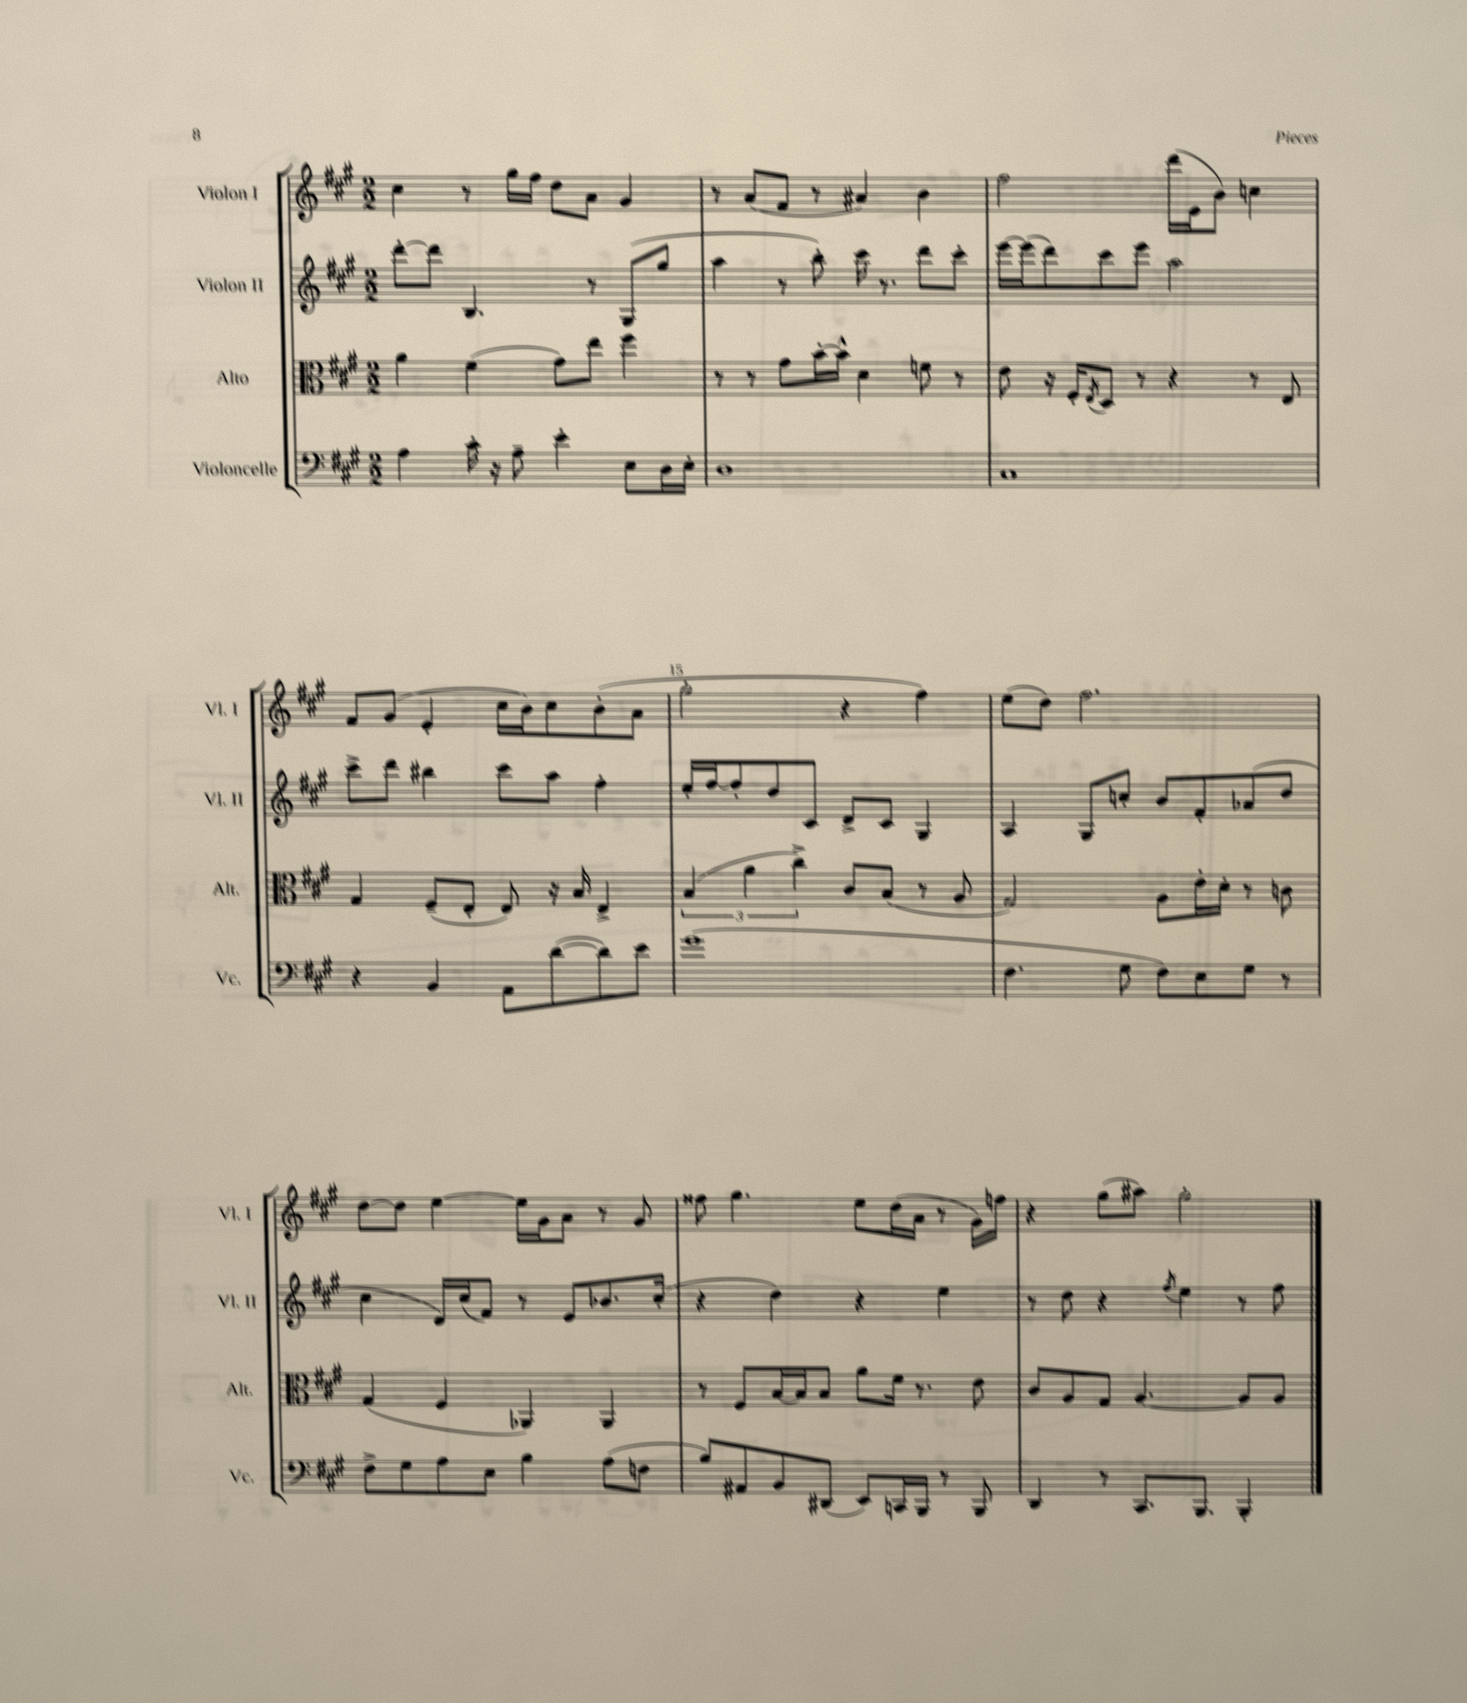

**kern	**kern	**kern	**kern
*staff4	*staff3	*staff2	*staff1
*clefF4	*clefC3	*clefG2	*clefG2
*k[f#c#g#]	*k[f#c#g#]	*k[f#c#g#]	*k[f#c#g#]
*M2/2	*M2/2	*M2/2	*M2/2
4A\	4a\	[8ddd'\L	4cc#\
.	.	8ddd\]J	.
16c#'\	(4f#\	4.B/	8r
16r	.	.	.
8A~\	.	.	16gg#\LL
.	.	.	16ff#\JJ
4e'\	8g#\L)	.	8dd\L
.	8ee\J	8r	8a\J
8E\L	4ff#\	(8G#/L	4g#/
16D\L	.	8gg#/J	.
16E'\JJ	.	.	.
=	=	=	=
1D	8r	4aa\	8r
.	8r	.	(8a/L
.	8g#\L	8r	8f#/J
.	[16b'\L	8bb'\)	8r
.	16b^^\]JJ	.	.
.	4d\	16ccc#\	4a#/)
.	.	8.r	.
.	8f\	8ddd\L	4b\
.	8r	8ccc#'\J	.
=	=	=	=
1C#	8e\	[16eee\LL	2ff#\
.	.	(16eee\]J	.
.	16r	8ddd\)	.
.	16F#'/LK	.	.
.	8qE/	.	.
.	8D/J	8ccc#\	.
.	8r	8eee\J	.
.	4r	2aa\	(16ddd\LL
.	.	.	16e\J
.	.	.	8b\J)
.	8r	.	4cc\
.	8E/	.	.
=	=	=	=
4r	4G#/	8ccc#^\L	8f#/L
.	.	8ddd\J	(8g#/J
4BB/	(8F#~/L	4bb#\	4e'/
.	8E'/J	.	.
8AA\L	8E/)	8ccc#\L	16cc#\LL
.	.	.	16b\J)
([8d\	16r	8aa\J	8cc#\
.	16B/	.	.
8d\])	4E^/	4ff#'\	(8b'\
8e\J	.	.	8a\J
=	=	=	=
(1g#	(6B/	16ee'/LL	2gg#'\
.	.	[16ff#/J	.
.	.	8ff#'/]	.
.	6a\	.	.
.	.	8dd/	.
.	6cc#^\)	.	.
.	.	8c#/J	.
.	8c#/L	8d^/L	4r
.	(8B/J	8c#/J	.
.	8r	4G#/	4ff#\)
.	8A/	.	.
=	=	=	=
4.F#\	2G#/)	4A/	(8ee\L
.	.	.	8dd\J)
.	.	8G#/L	2.ff#\
8G#\	.	8cc'/J	.
8F#\L)	8A\L	8b/L	.
8E\	16e'\L	8f#'/	.
.	16d'\JJ	.	.
8G#\J	8r	(8a-/	.
8r	8c\	8dd/J	.
=	=	=	=
8F#^\L	(4G#/	4cc#\	[8dd\L
8G#\	.	.	8dd\]J
8A\	4F#/	16d/LL)	[4ee\
.	.	(16cc#/J	.
8E\J	.	8f#/J)	.
4B\	4AA-/)	8r	16ee\]LL
.	.	.	16g#\J
.	.	8e/L	8a\J
(8A\L	4AA-/	8.b-/	8r
8F\J	.	.	8g#/
.	.	(16cc#'/Jk	.
=	=	=	=
8B/L)	8r	4r	8ff##\
8AA#/	8F#/L	.	4.gg#\
8BB/	[16B/L	4dd\)	.
.	16B/]J	.	.
(8DD#/J	8B/J	.	.
8EE/L)	8a\L	4r	8ee\L
16CC/L	16f#\Jk	.	(16dd\L
16BBB/JJ	8.r	.	16a\JJ
8r	.	4ee\	8r
8BBB/	8e\	.	16g#\LL)
.	.	.	16ff\JJ
=	=	=	=
4DD/	8c#/L	8r	4r
.	8A/	8dd\	.
8r	8G#/J	4r	(8gg#\L
8.CC#/L	[4.A/	.	8aa#\J)
.	.	8qff#/	.
.	.	4ee\	2gg#'\
8.BBB/J	.	.	.
4BBB'/	8A/]L	8r	.
.	8A/J	8ff#\	.
==	==	==	==
*-	*-	*-	*-
